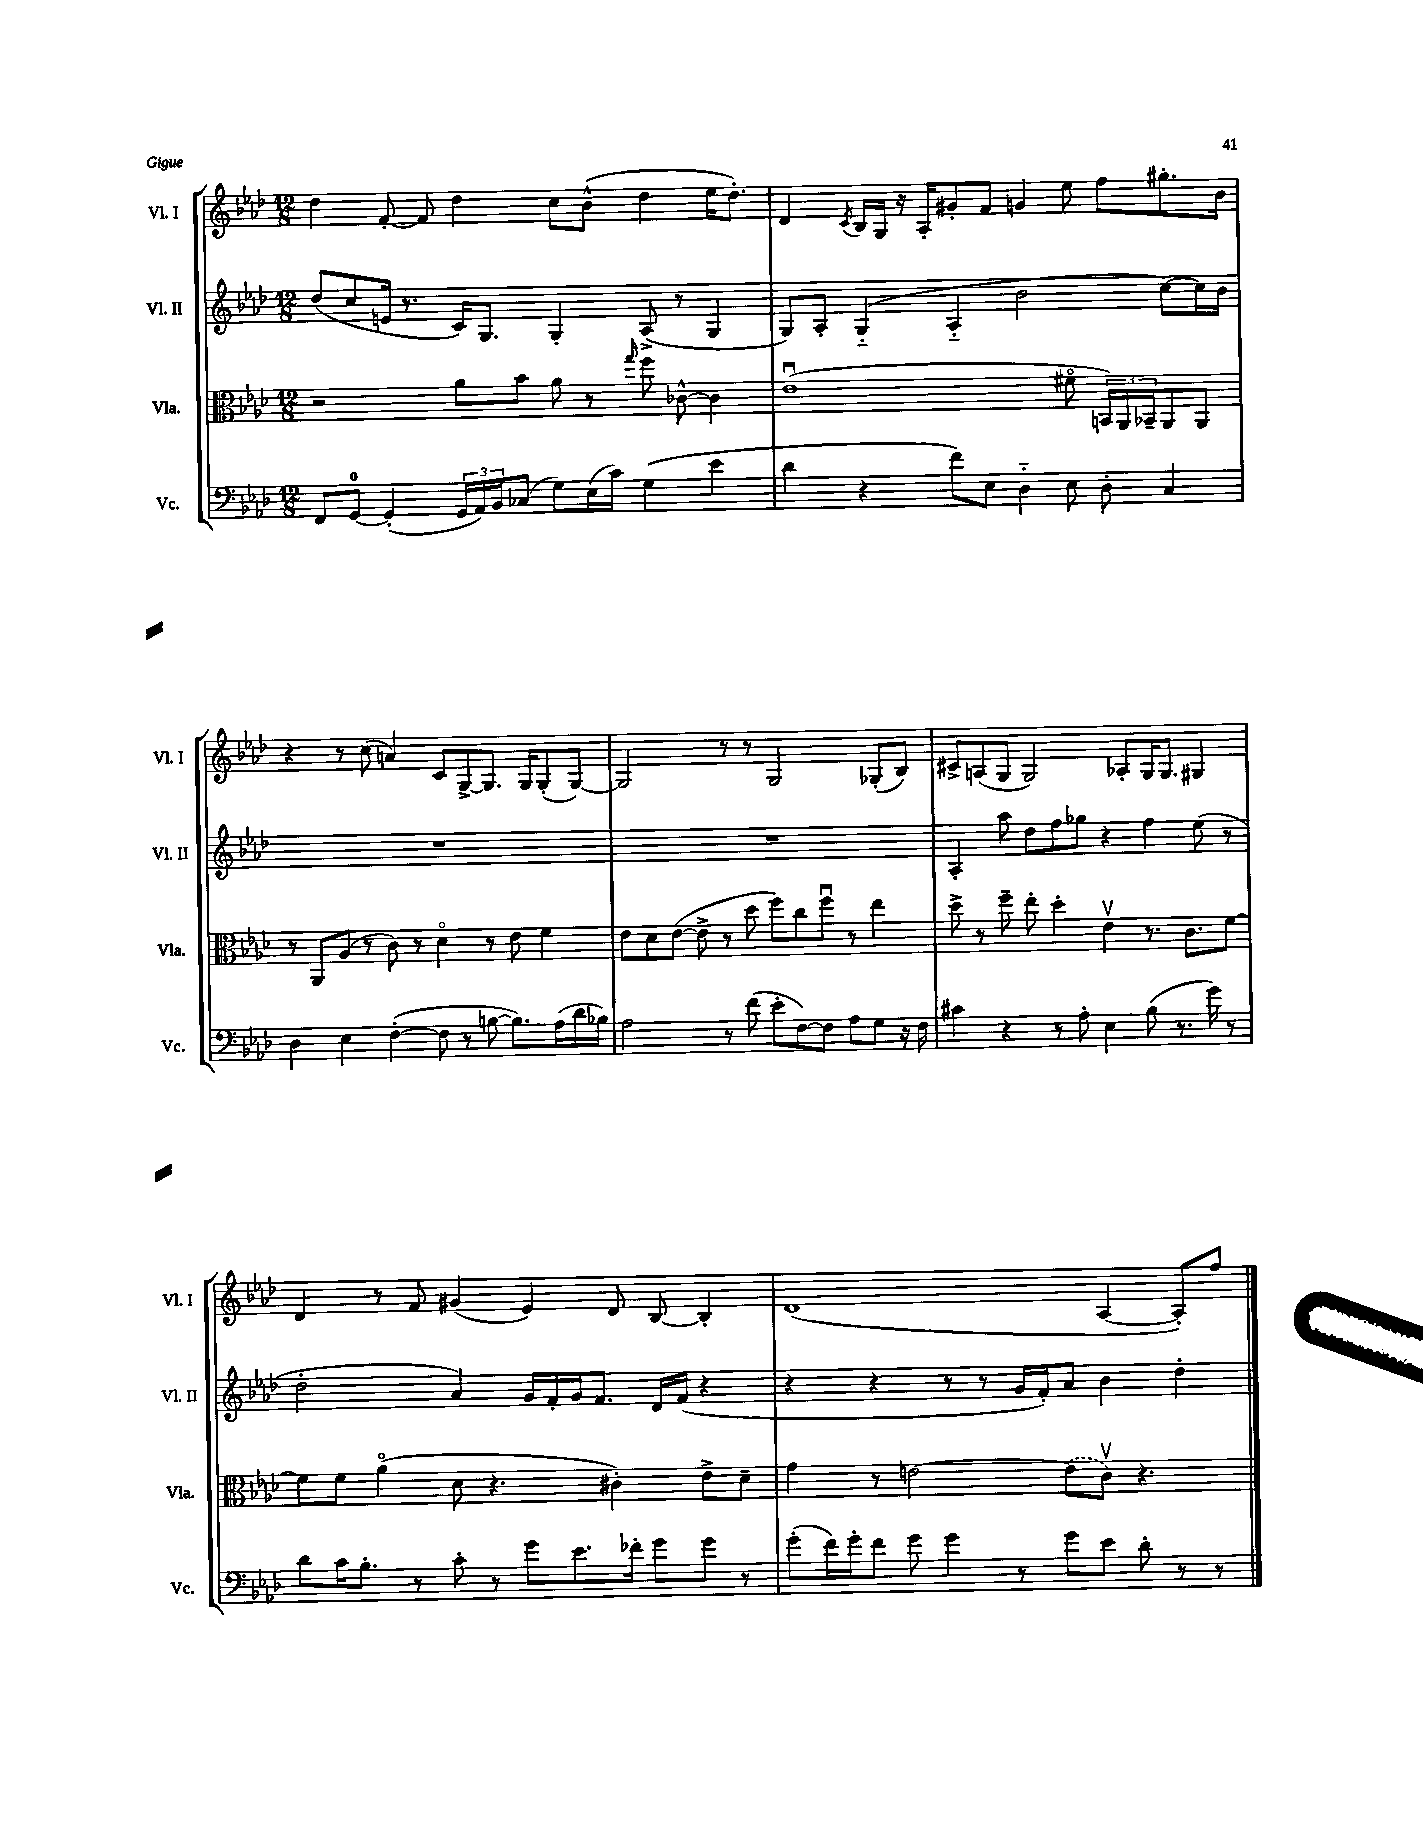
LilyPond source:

<<
\new StaffGroup <<
\new Staff = "s0" \with { instrumentName = "Vl. I" shortInstrumentName = "Vl. I" } {
    \clef treble \key aes \major \numericTimeSignature \time 12/8
    des''4 f'8~-. f'8 des''4 c''8 bes'8-^( des''4 ees''16 des''8.-.) |
    des'4 \acciaccatura { c'8 } bes16 g16 r16 aes16-. gis'8-. f'8 g'4 ees''8 f''8 gis''8.-. bes'16 |
    r4 r8 c''8( a'4) c'8 g8~-> g8. g16 g8-.( g8~) |
    g2 r8 r8 g2 ges8-.( bes8) |
    cis'8-> a8( g8 g2) aes8-. g16 g8. gis4 |
    des'4 r8 f'8 gis'4( ees'4) des'8 bes8~ bes4-. |
    des'1( aes4~ aes8-.) f''8 \bar "|." |
}
\new Staff = "s1" \with { instrumentName = "Vl. II" shortInstrumentName = "Vl. II" } {
    \clef treble \key aes \major \numericTimeSignature \time 12/8
    des''8( c''8 e'16 r8. c'16) g8. g4-. aes8->( r8 g4 |
    g8) aes8-. g4-_( aes4-_ bes'2 c''8~) c''16 bes'16 |
    R1. |
    R1. |
    aes4-. aes''8 des''8 f''8 ges''8 r4 f''4 ees''8( r8 |
    des''2-. aes'4) g'16 f'16-. g'16 f'8. des'16 f'16( r4 |
    r4 r4 r8 r8 g'16 f'16-.) aes'8 bes'4 des''4-. \bar "|." |
}
\new Staff = "s2" \with { instrumentName = "Vla." shortInstrumentName = "Vla." } {
    \clef alto \key aes \major \numericTimeSignature \time 12/8
    r2 aes'8 bes'8 aes'8 r8 \grace { g''16 } f''8 ces'8~-^ ces'4 |
    ees'1\downbow( fis'8\flageolet \tuplet 3/2 { b,16) aes,16 bes,16-- } aes,8 aes,8 |
    r8 aes,8 aes8( r8 c'8) r8 des'4\flageolet r8 ees'8 f'4 |
    ees'8 des'8 ees'8~( ees'8-> r8 des''8 f''8) c''8 f''8\downbow r8 ees''4 |
    des''8-> r8 f''8-- ees''8-. des''4-. ees'4\upbow r8. c'8. f'8~ |
    f'8 f'8 aes'4\flageolet( des'8 r4. cis'4-.) ees'8-> des'8-- |
    g'4 r8 e'2~ \once \slurDashed e'8( c'8\upbow) r4. \bar "|." |
}
\new Staff = "s3" \with { instrumentName = "Vc." shortInstrumentName = "Vc." } {
    \clef bass \key aes \major \numericTimeSignature \time 12/8
    f,8 g,8-0~ g,4-.( \tuplet 3/2 { g,16 aes,16) bes,16 } ces8( g8) ees16( c'16) g4( ees'4 |
    des'4 r4 f'8) ees8 des4-_ ees8 des8-. c4 |
    des4 ees4 f4~-.( f8 r8 b8~ b8.) aes16( des'16 bes16) |
    aes2 r8 f'8( ees'8-. f8~) f8 aes8 g8 r16 f16 |
    cis'4 r4 r8 aes8-. ees4 bes8( r8. g'16) r8 |
    des'8 c'16 bes8.-. r8 c'8-. r8 g'8 ees'8. fes'16-. g'8 g'8 r8 |
    g'8-.( f'16) g'16-. f'8 g'8 g'4 r8 g'8 ees'8 des'8-. r8 r8 \bar "|." |
}
>>
>>
\layout { \context { \Score \remove "Bar_number_engraver" } }
